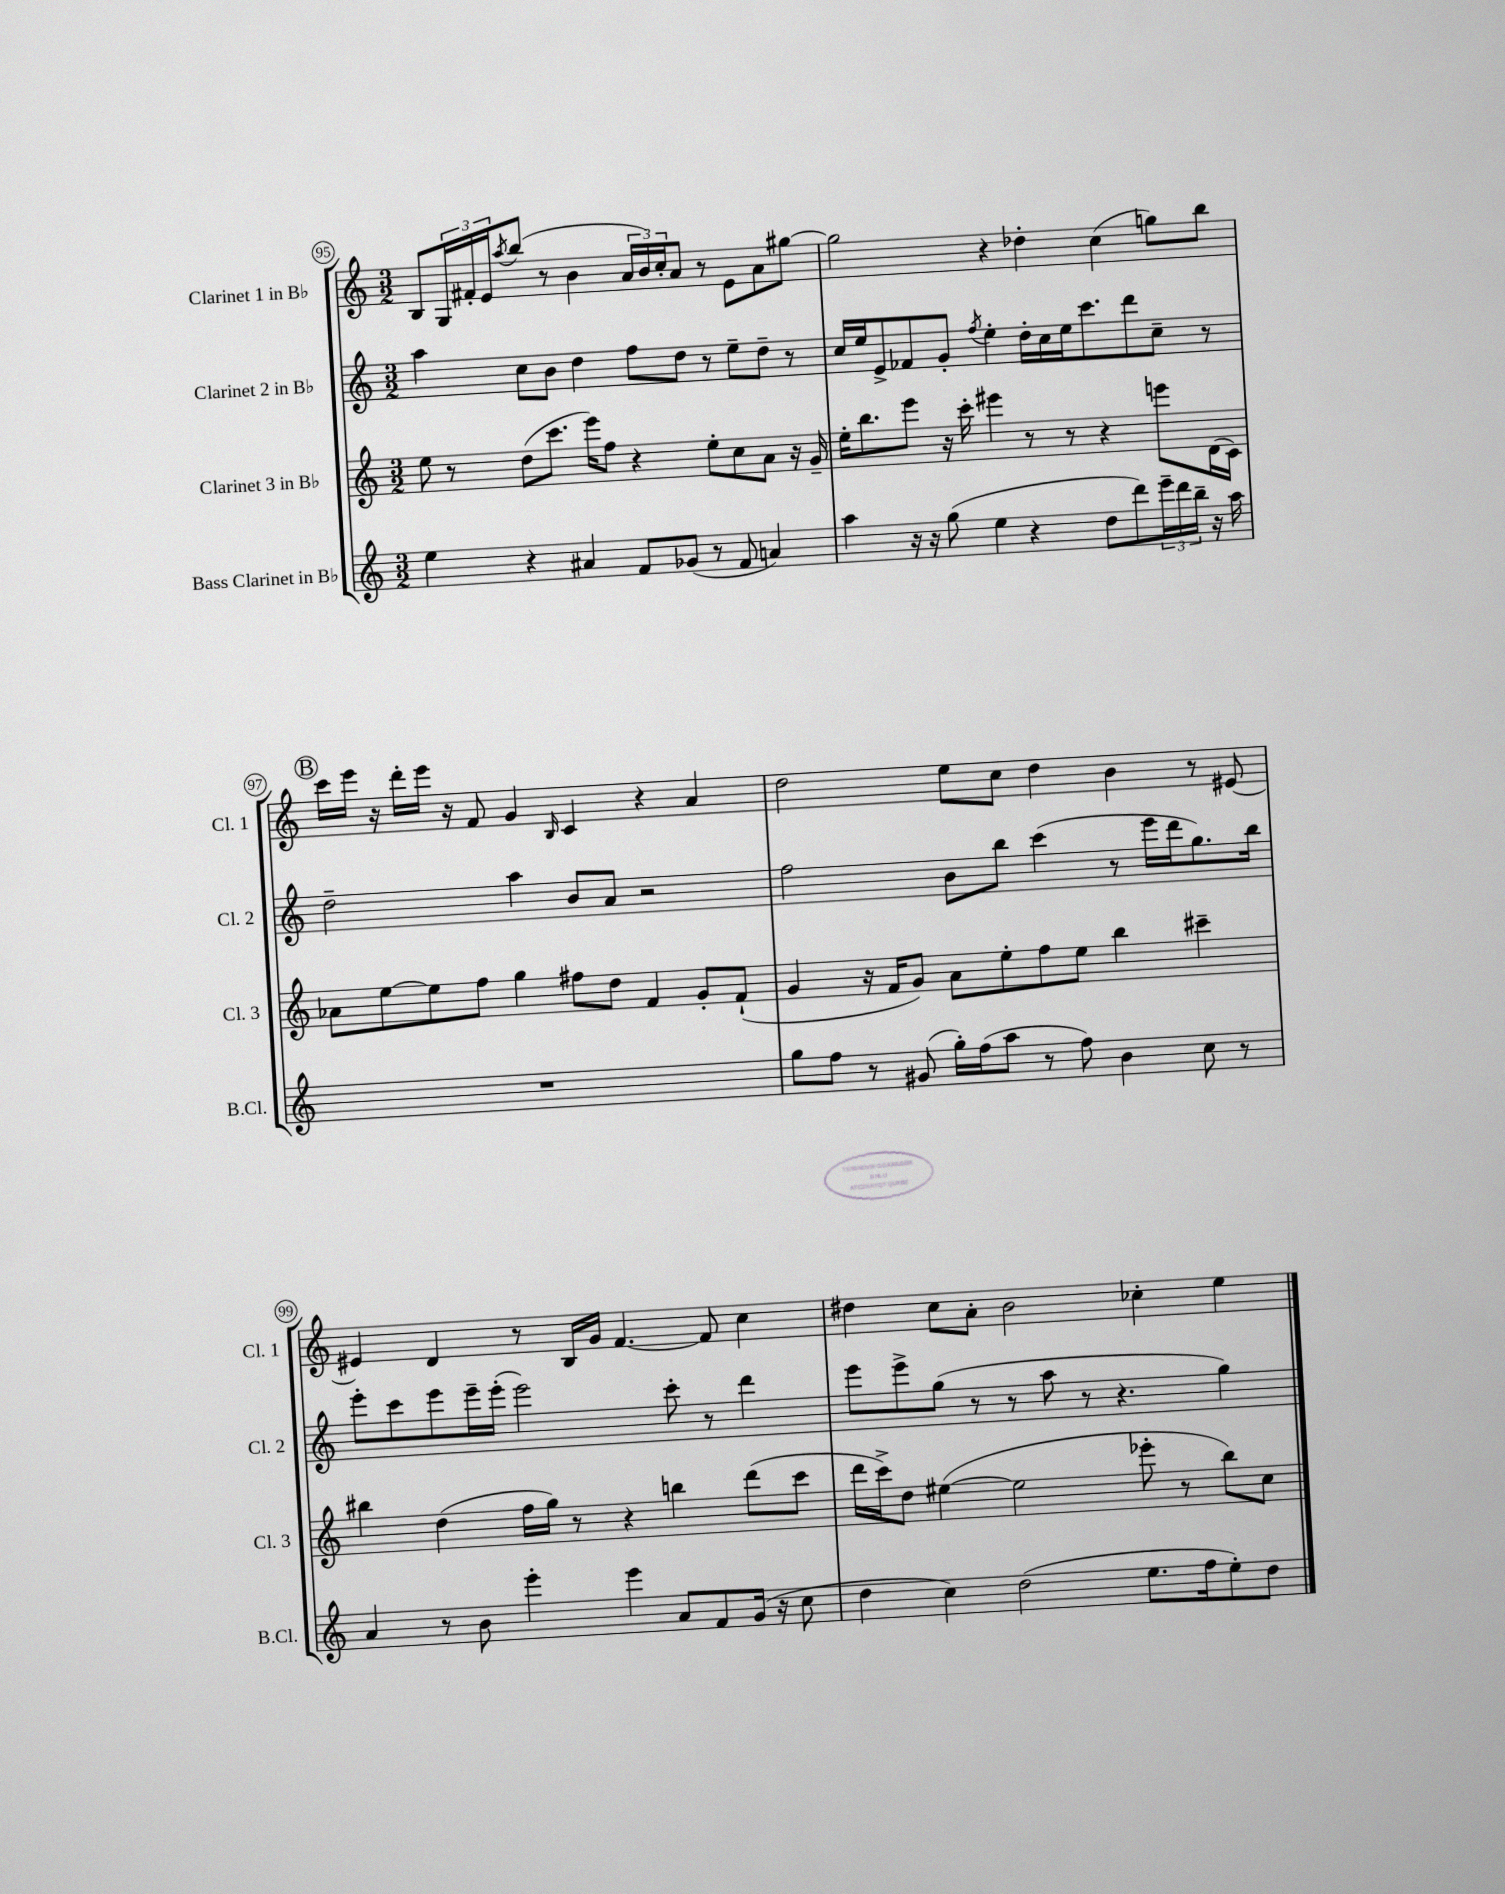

**kern	**kern	**kern	**kern
*part4	*part3	*part2	*part1
*staff4	*staff3	*staff2	*staff1
*I"Bass Clarinet in B♭	*I"Clarinet 3 in B♭	*I"Clarinet 2 in B♭	*I"Clarinet 1 in B♭
*I'B.Cl.	*I'Cl. 3	*I'Cl. 2	*I'Cl. 1
*clefG2	*clefG2	*clefG2	*clefG2
*k[]	*k[]	*k[]	*k[]
*M3/2	*M3/2	*M3/2	*M3/2
=95	=95	=95	=95
4ee\	8ee\	4aa\	8B/L
.	8r	.	24G/L
.	.	.	24f#X'/
.	.	.	24e/J
.	.	.	8qaa/
4r	(8dd\L	8cc\L	(8bb/J
.	8.ccc\J	8b\J	8r
4a#X/	.	4dd\	4b\
.	16eee\KL)	.	.
.	8ff\J	.	.
8f/L	4r	8ff\L	24a/LL
.	.	.	24b/)
.	.	.	24cc'/J
(8g-X/J	.	8dd\J	8a/J
8r	8ee'\L	8r	8r
8f/	8cc\	8ee~\L	8e\L
4an/)	8a\J	8dd~\J	8a\
.	16r	8r	[8gg#X\J
.	16g~/	.	.
=96	=96	=96	=96
4aa\	16ee'\KL	16cc/LL	2gg#\]
.	8.bb\	16ee/J	.
.	.	8e^/	.
16r	8eee\J	8f-X/	.
16r	.	.	.
(8gg\	16r	8g'/J	.
.	16ccc'\	.	.
.	.	8qff/	.
4ee\	4eee#X\	4ee'\	4r
4r	8r	16dd'\LL	4dd-X'\
.	.	16cc\	.
.	8r	16ee\J	.
.	.	8.ccc\	.
8dd\L	4r	.	(4cc\
8ddd\)	.	8ddd\	.
24eee~\L	8eeen\L	8cc~\J	8ggn\L)
24ddd\	.	.	.
24bb~\JJ	.	.	.
16r	(16d\L	8r	8bb\J
16aa\	16c\JJ)	.	.
!!LO:LB:g=z
!!LO:REH:place=s1:t=B
=97	=97	=97	=97
1.r	8a-X\L	2dd~\	16ccc\LL
.	.	.	16eee\JJ
.	[8ee\	.	16r
.	.	.	16ddd'\LL
.	8ee\]	.	16eee\JJ
.	.	.	16r
.	8ff\J	.	8f/
.	4gg\	4aa\	4g/
.	.	.	16qqB/
.	8ff#X\L	8b/L	4c/
.	8dd\J	8a/J	.
.	4f/	2r	4r
.	8g'/L	.	4a/
.	(8f`/J	.	.
=98	=98	=98	=98
8gg\L	4g/	2ff\	2dd\
8ff\J	.	.	.
8r	16r	.	.
.	16f/KL	.	.
(8g#X/	8g/J)	.	.
16gg'\LL)	8a\L	8b\L	8ee\L
(16ff\J	.	.	.
8aa\J	8ee'\	8bb\J	8cc\J
8r	8ff\	(4ccc\	4dd\
8ff\)	8ee\J	.	.
4b\	4bb\	8r	4b\
.	.	16eee\LL	.
.	.	16ddd\J	.
8cc\	4ccc#X~\	8.gg\)	8r
8r	.	.	[8e#X/
.	.	16bb\Jk	.
!!LO:LB:g=z
=99	=99	=99	=99
4a/	4bb#X\	8eee'\L	4e#X/]
.	.	8ccc\	.
8r	(4dd\	8eee\	4d/
8b\	.	16eee~\L	.
.	.	(16eee'\JJ	.
4eee'\	16ff\LL	2eee\)	8r
.	16gg\JJ)	.	.
.	8r	.	16B/LL
.	.	.	16g/JJ
4eee\	4r	.	[4.f/
8a/L	4bbn\	8ccc'\	.
8f/	.	8r	8f/]
(16g/Jk	(8ddd\L	4ddd\	4cc\
16r	.	.	.
8cc\	8ccc\J	.	.
=100	=100	=100	=100
4dd\	16ddd\LL	8eee\L	4dd#X\
.	16ccc^\J)	.	.
.	8dd\J	8eee^\	.
4cc\)	([4ee#X\	(8gg\J	8cc\L
.	.	8r	8a'\J
(2dd\	2ee#\]	8r	2b\
.	.	8aa\	.
.	.	8r	.
.	.	4.r	.
8.ee\L	8eee-X'\	.	4cc-X'\
.	8r	.	.
16ff\k	.	.	.
8ee'\)	8bb\L)	4gg\)	4ee\
8dd\J	8cc\J	.	.
==	==	==	==
*-	*-	*-	*-
